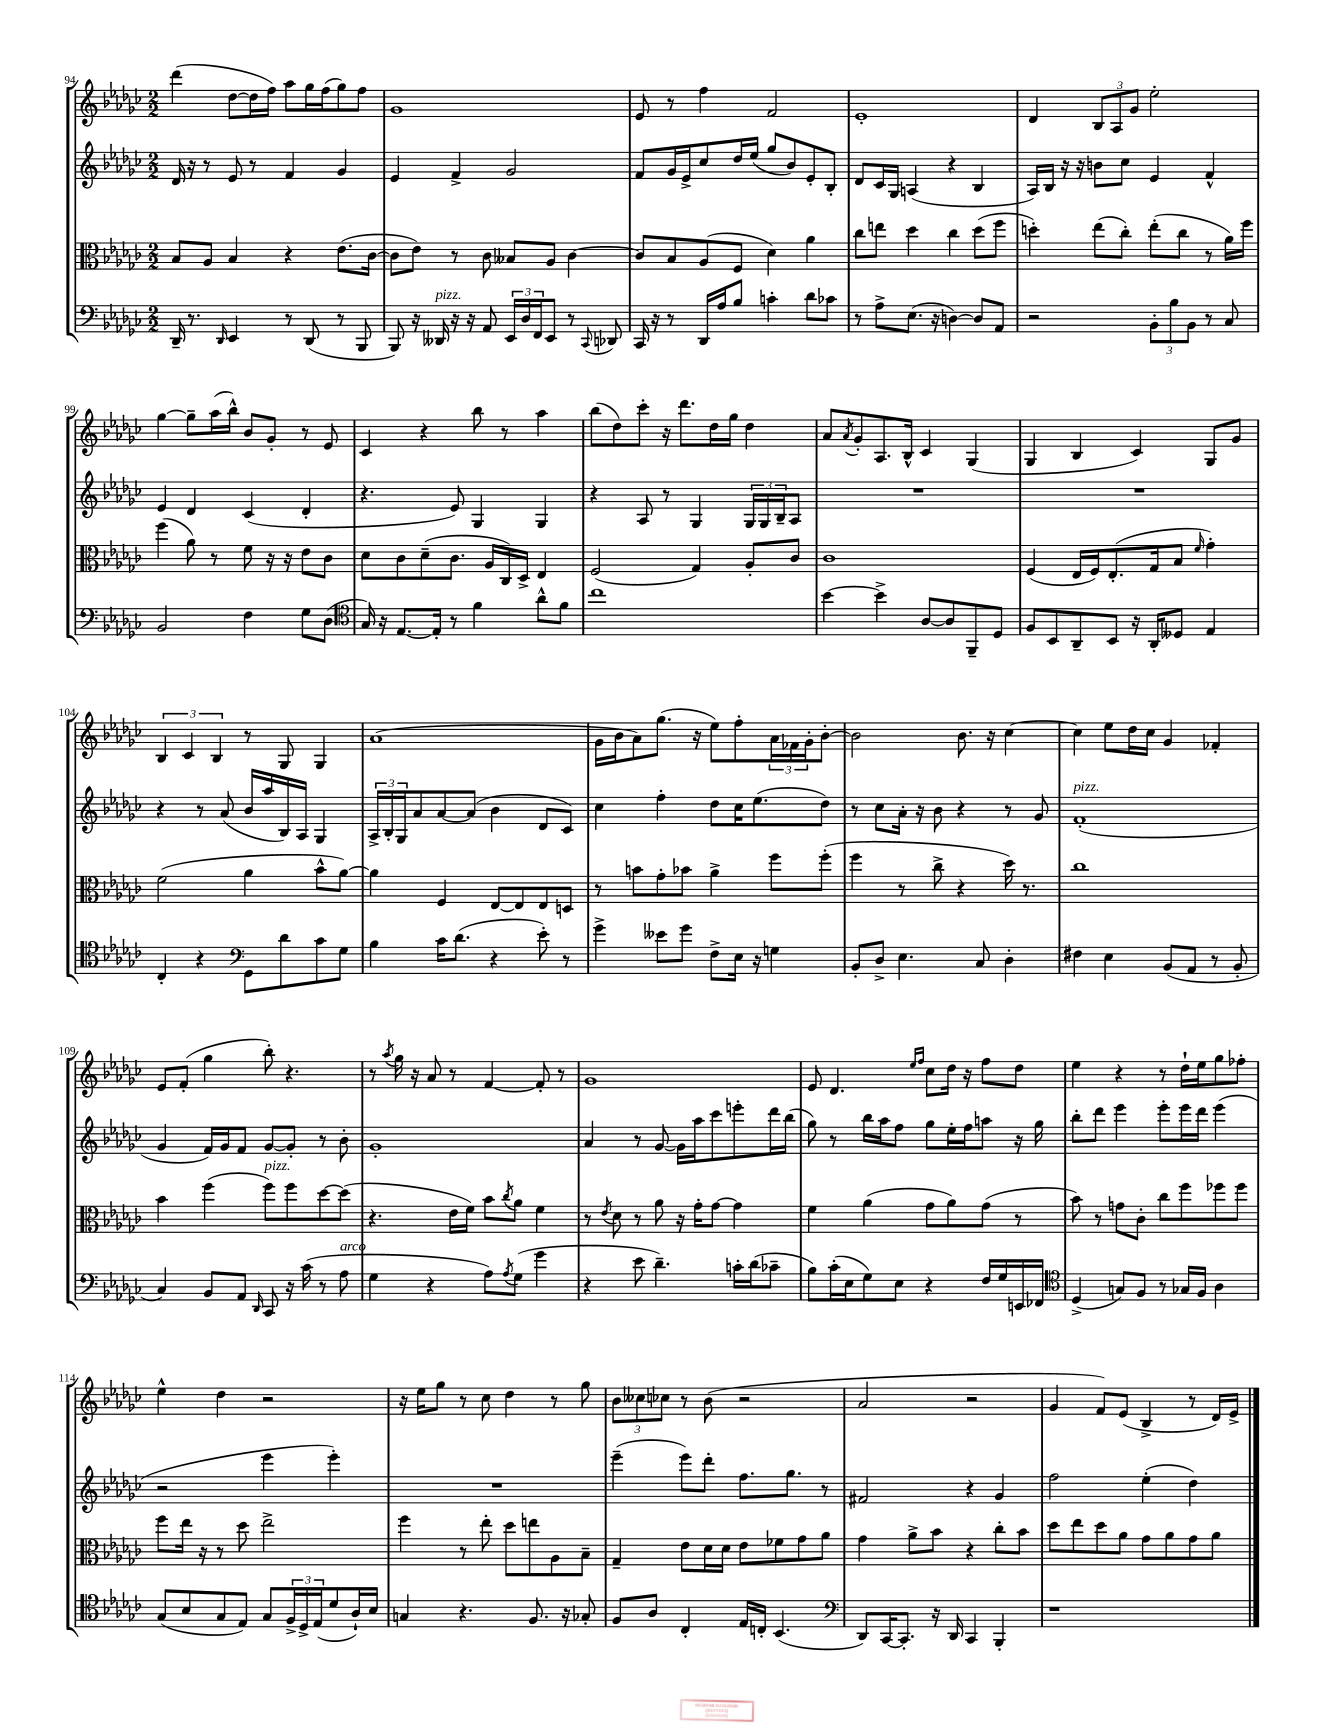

**kern	**kern	**kern	**kern
*staff4	*staff3	*staff2	*staff1
*clefF4	*clefC3	*clefG2	*clefG2
*k[b-e-a-d-g-c-]	*k[b-e-a-d-g-c-]	*k[b-e-a-d-g-c-]	*k[b-e-a-d-g-c-]
*M2/2	*M2/2	*M2/2	*M2/2
16DD-~	8B-	16d-	(4ddd-
8.r	.	16r	.
.	8A-	8r	.
16qqDD-	.	.	.
4EE-	4B-	8e-	[8dd-
.	.	8r	16dd-]
.	.	.	16ff)
8r	4r	4f	8aa-
(8DD-	.	.	16gg-
.	.	.	(16ff
8r	(8.e-	4g-	8gg-)
8BBB-	.	.	8ff
.	[16c-	.	.
=	=	=	=
8BBB-)	8c-]	4e-	1g-
16r	8e-)	.	.
16DD--	.	.	.
16r	8r	4f^	.
16r	.	.	.
8AA-	8c-	.	.
24EE-	8B--	2g-	.
24D-	.	.	.
24FF	.	.	.
8EE-	8A-	.	.
8r	[4c-	.	.
8qqCC-	.	.	.
8DD-	.	.	.
=	=	=	=
16CC-	8c-]	8f	8e-
16r	.	.	.
8r	8B-	16g-	8r
.	.	16e-^	.
16DD-	(8A-	8cc-	4ff
16A-	.	.	.
8B-	8F	16dd-	.
.	.	(16ee-	.
4c'	4d-)	8gg-	2f
.	.	8b-)	.
8d-	4a-	8e-'	.
8c-	.	8B-'	.
=	=	=	=
8r	8cc-	8d-	1e-'
8A-^	8ee	16c-	.
.	.	16G-	.
(8.E-	4dd-	(4A	.
16r	.	.	.
[4D)	4cc-	4r	.
8D]	(8dd-	4B-	.
8AA-	8ff	.	.
=	=	=	=
2r	4dd')	16A-)	4d-
.	.	16B-	.
.	.	16r	.
.	.	16r	.
.	(8ee-	8b	12B-
.	.	.	12A-
.	8cc-')	8cc-	.
.	.	.	12g-
12BB-'	(8ee-'	4e-	2ee-'
12B-	.	.	.
.	8cc-	.	.
12BB-	.	.	.
8r	8r	4f^^	.
8C-	16a-)	.	.
.	16ff	.	.
=	=	=	=
2BB-	(4ff	4e-	[4gg-
.	8a-)	4d-	8gg-~]
.	8r	.	(16aa-
.	.	.	16bb-^^)
4F	8f	(4c-	8b-
.	16r	.	8g-'
.	16r	.	.
8G-	8e-	4d-'	8r
(8D-	8c-	.	8e-
=	=	=	=
*clefC4	*	*	*
16G-)	8d-	4.r	4c-
16r	.	.	.
[8.E-	8c-	.	.
.	(8d-~	.	4r
16E-']	.	.	.
8r	8.c-	8e-)	.
4f	.	4G-	8bb-
.	16A-	.	.
.	16C-)	.	8r
.	16D-^	.	.
8a-^^	4E-	4G-	4aa-
8f	.	.	.
=	=	=	=
1cc-	(2F	4r	(8bb-
.	.	.	8dd-)
.	.	8A-	8ccc-'
.	.	8r	16r
.	.	.	8.ddd-
.	4G-)	4G-	.
.	.	.	16dd-
.	.	.	16gg-
.	8A-'	24G-	4dd-
.	.	24G-	.
.	.	24B-~	.
.	8c-	8A-	.
=	=	=	=
[4b-	1c-	1r	8a-
.	.	.	8qa-
.	.	.	8g-'
4b-^]	.	.	8.A-
.	.	.	16B-^^
[8A-	.	.	4c-
8A-]	.	.	.
8FF~	.	.	(4G-
8D-	.	.	.
=	=	=	=
8F	(4F	1r	4G-
8BB-	.	.	.
8AA-~	16E-	.	4B-
.	16F)	.	.
8BB-	(8.E-'	.	.
16r	.	.	4c-)
16AA-'	16G-	.	.
8D--	8B-	.	.
.	16qqf	.	.
4E-	4g-')	.	8G-
.	.	.	8g-
=	=	=	=
4C-'	(2f	4r	6B-
.	.	.	6c-
4r	.	8r	.
.	.	.	6B-
.	.	(8a-	.
*clefF4	*	*	*
8GG-	4a-	16b-	8r
.	.	16aa-	.
8d-	.	16B-)	8G-
.	.	16A-	.
8c-	8b-^^	4G-	4G-
8G-	[8a-)	.	.
=	=	=	=
4B-	4a-]	24A-^	(1a-
.	.	24B-'	.
.	.	24G-	.
.	.	8a-	.
16c-	4F	[8a-	.
(8.d-	.	.	.
.	.	(8a-]	.
4r	[8E-	4b-	.
.	8E-]	.	.
8e-')	8E-	8d-	.
8r	8D	8c-)	.
=	=	=	=
4g-^	8r	4cc-	16g-
.	.	.	16b-
.	8b	.	8a-)
8e--	8g-'	4ff'	(8.gg-
8g-	8b-	.	.
.	.	.	16r
8F^	4a-^	8dd-	8ee-)
16E-	.	16cc-	8ff'
16r	.	(8.ee-	.
4G	8ff	.	24a-
.	.	.	24f-
.	.	.	24g-'
.	(8ff'	8dd-)	[8b-'
=	=	=	=
8BB-'	4ff	8r	2b-]
8D-^	.	8cc-	.
4.E-	8r	16a-'	.
.	.	16r	.
.	8cc-^	8b-	.
.	4r	4r	8.b-
8C-	.	.	.
.	.	.	16r
4D-'	16dd-)	8r	[4cc-
.	8.r	.	.
.	.	8g-	.
=	=	=	=
4F#	1cc-	(1f'	4cc-]
4E-	.	.	8ee-
.	.	.	16dd-
.	.	.	16cc-
(8BB-	.	.	4g-
8AA-	.	.	.
8r	.	.	4f-'
8BB-'	.	.	.
=	=	=	=
4C-)	4b-	4g-	8e-
.	.	.	(8f'
8BB-	(4ff	16f)	4gg-
.	.	16g-	.
8AA-	.	8f	.
16qqDD-	.	.	.
8CC-	8ff)	[8g-	8bb-')
16r	8ff	8g-']	4.r
(16c-	.	.	.
8r	[8dd-	8r	.
8A-	(8dd-]	8b-'	.
=	=	=	=
4G-	4.r	1g-'	8r
.	.	.	8qaa-
.	.	.	16gg-
.	.	.	16r
4r	.	.	8a-
.	16e-	.	8r
.	16f)	.	.
8A-)	8b-	.	[4f
8qA-	8qcc-	.	.
(8G-	8a-	.	.
4g-	4f	.	8f']
.	.	.	8r
=	=	=	=
4r	8r	4a-	1g-
.	8qe-	.	.
.	8d-	.	.
8e-	8r	8r	.
4.d-~)	8a-	[8g-	.
.	16r	16g-]	.
.	16g-'	16aa-	.
.	[8g-	8ccc-	.
16c'	4g-]	8eee'	.
(16d-	.	.	.
8c-~	.	16ddd-	.
.	.	(16bb-	.
=	=	=	=
8B-)	4f	8gg-)	8e-
(16c-'	.	8r	4.d-
16E-	.	.	.
8G-)	(4a-	16bb-	.
.	.	16aa-	.
8E-	.	8ff	.
.	.	.	16qqee-
.	.	.	16qqff
4r	8g-	8gg-	8cc-
.	8a-)	16ee-'	16dd-
.	.	16ff	16r
16F	(8g-	8aa	8ff
16G-	.	.	.
16EE	8r	16r	8dd-
16FF-	.	16gg-	.
=	=	=	=
*clefC4	*	*	*
(4D-^	8b-)	8bb-'	4ee-
.	8r	8ddd-	.
8G)	8g	4eee-	4r
8F	8c-'	.	.
8r	8cc-	8eee-'	8r
16G-	8ff	16eee-	16dd-`
16F	.	16ddd-	16ee-
4A-	8ff-	(4eee-	8gg-
.	8ff-	.	8ff-'
=	=	=	=
(8G-	8ff	2r	4ee-^^
8B-	16ee-	.	.
.	16r	.	.
8G-	8r	.	4dd-
8E-)	8dd-	.	.
8G-	2ee-^	4eee-	2r
24F^	.	.	.
24D-^	.	.	.
(24E-	.	.	.
8d-	.	4eee-')	.
16A-`)	.	.	.
16B-	.	.	.
=	=	=	=
4G	4ff	1r	16r
.	.	.	16ee-
.	.	.	8gg-
4.r	8r	.	8r
.	8ee-'	.	8cc-
.	8dd-	.	4dd-
8.F	8ee	.	.
.	8A-	.	8r
16r	.	.	.
8G-'	8B-~	.	8gg-
=	=	=	=
8F	4G-~	(4eee-~	12b-
.	.	.	12cc--
8A-	.	.	.
.	.	.	12cc-
4C-'	8e-	8eee-)	8r
.	16d-	8ddd-'	(8b-
.	16d-	.	.
16E-	8e-	8.ff	2r
16C'	.	.	.
(4.BB-	8f-	.	.
.	.	8.gg-	.
.	8g-	.	.
.	8a-	8r	.
=	=	=	=
*clefF4	*	*	*
8DD-)	4g-	2f#	2a-
[16CC-	.	.	.
8.CC-']	.	.	.
.	8a-^	.	.
16r	8b-	.	.
16DD-	.	.	.
4CC-	4r	4r	2r
4BBB-'	8cc-'	4g-	.
.	8b-	.	.
=	=	=	=
1r	8dd-	2ff	4g-
.	8ee-	.	.
.	8dd-	.	8f)
.	8a-	.	(8e-
.	8g-	(4ee-'	4B-^
.	8a-	.	.
.	8g-	4dd-)	8r
.	8a-	.	16d-)
.	.	.	16e-^
==	==	==	==
*-	*-	*-	*-
